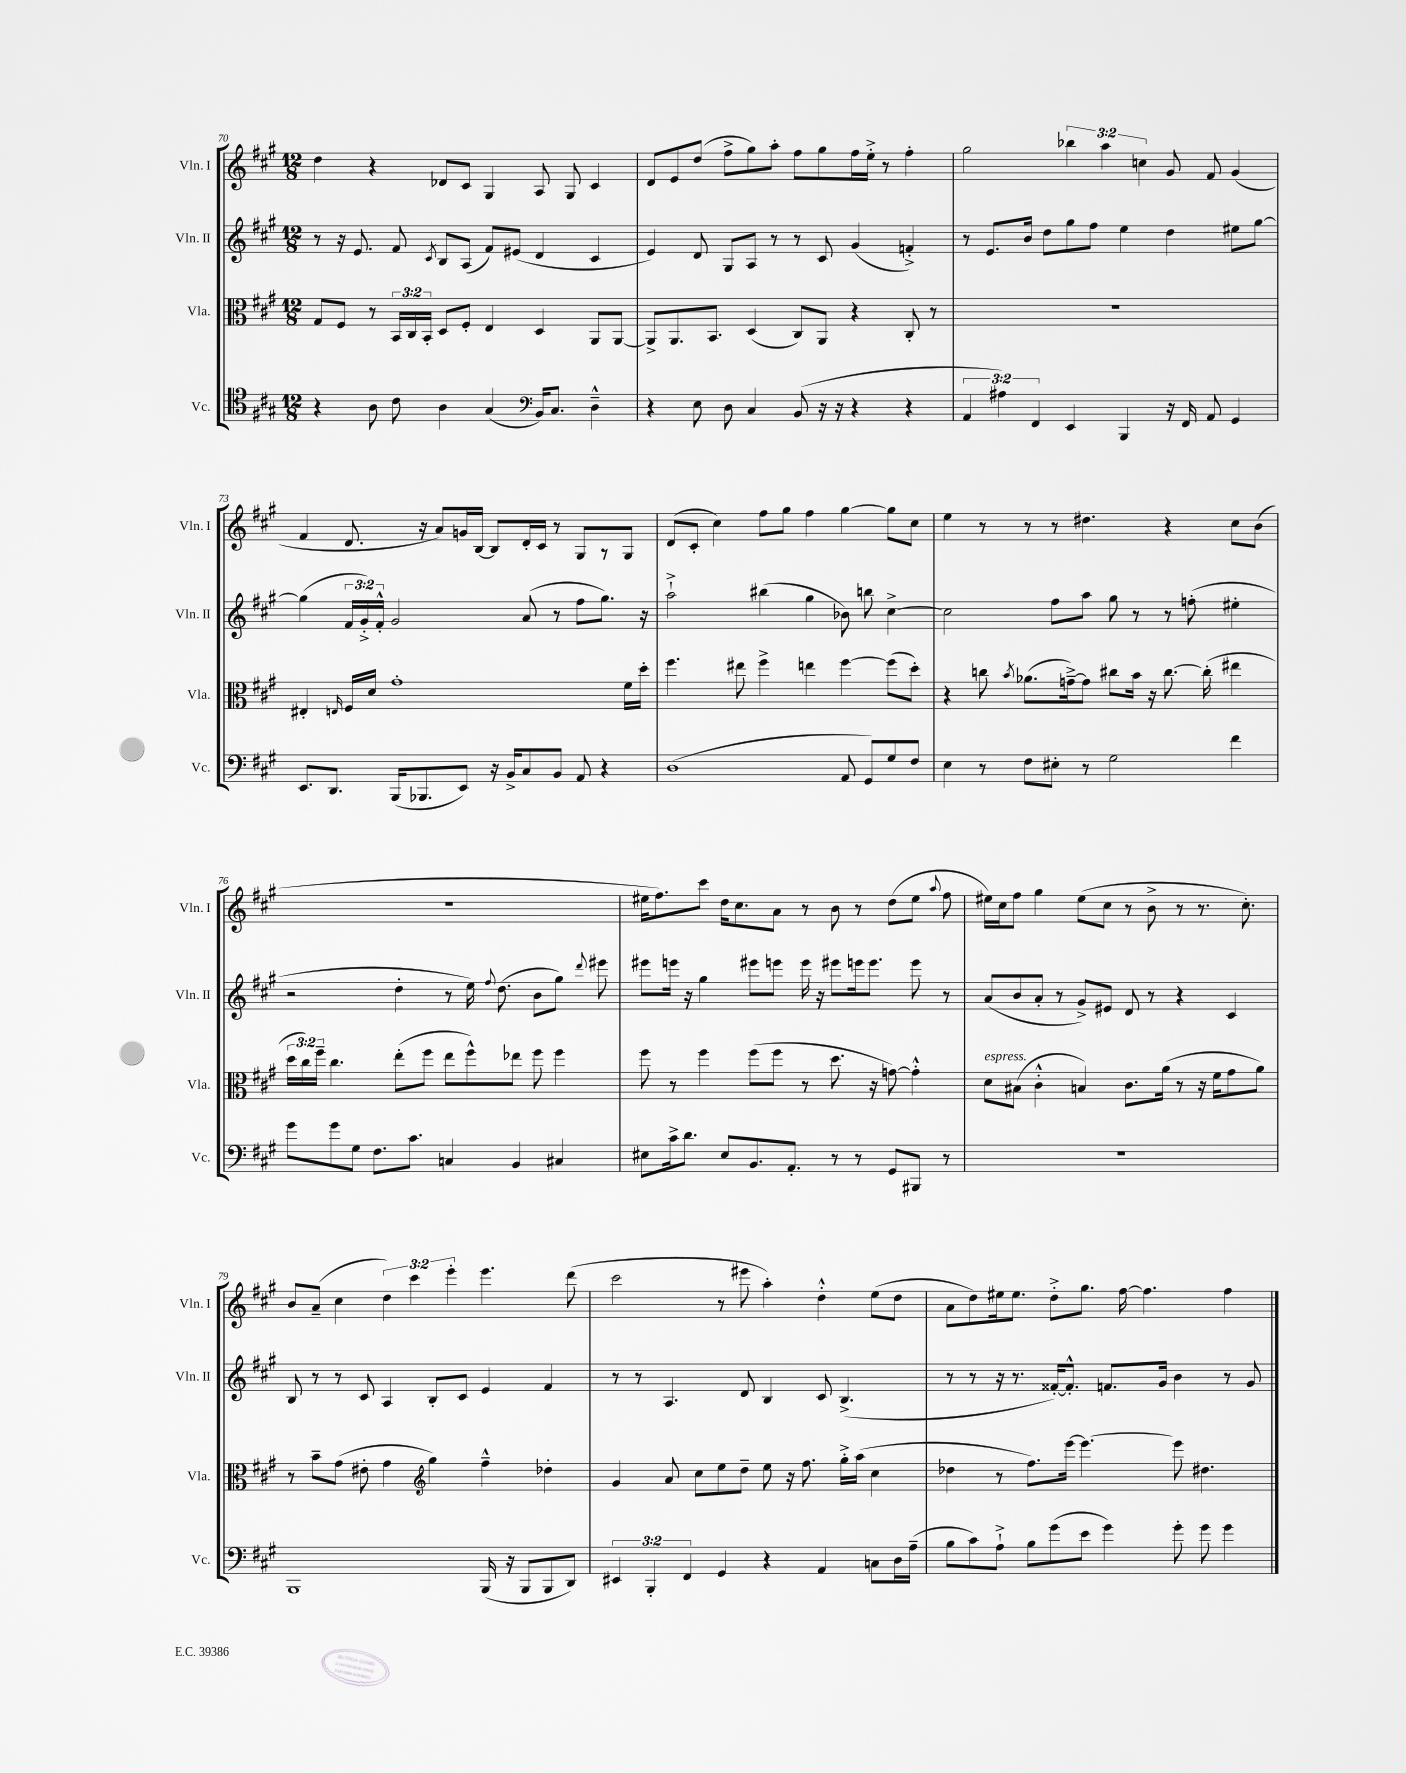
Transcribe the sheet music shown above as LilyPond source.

<<
\new StaffGroup <<
\new Staff = "s0" \with { instrumentName = "Vln. I" shortInstrumentName = "Vln. I" } {
    \clef treble \key a \major \numericTimeSignature \time 12/8 \override Staff.TupletNumber.text = #tuplet-number::calc-fraction-text
    \autoBeamOff d''4 r4 des'8[ cis'8] gis4 a8 gis8 cis'4 |
    d'8[ e'8 d''8]( fis''8[-> gis''8) a''8]-. fis''8[ gis''8 fis''16 e''16]-.-> r8 fis''4-. |
    gis''2 \tuplet 3/2 { bes''4 a''4 c''4 } gis'8 fis'8 gis'4( |
    fis'4 d'8. r16 a'8[) g'16 b16]~ b8[ d'16-. cis'16] r8 gis8[ r8 gis8] |
    d'8[( cis'8]-. cis''4) fis''8[ gis''8] fis''4 gis''4~ gis''8[ cis''8] |
    e''4 r8 r8 r8 dis''4. r4 cis''8[ b'8]( |
    R1. |
    eis''16[ fis''8.) cis'''8] d''16[ cis''8. a'8] r8 b'8 r8 d''8[( eis''8] \appoggiatura { a''8 } fis''8 |
    eis''16[) cis''16 fis''8] gis''4 eis''8[( cis''8] r8 b'8-> r8 r8. cis''8.-.) |
    b'8[ a'8]--( cis''4 \tuplet 3/2 { d''4) cis'''4 e'''4-. } e'''4. d'''8( |
    cis'''2 r8 eis'''8 a''4-.) d''4-.-^ e''8[( d''8] |
    a'8[ d''8) eis''16 eis''8.] d''8[-.-> gis''8.] fis''16~ fis''4. fis''4 \bar "|." |
}
\new Staff = "s1" \with { instrumentName = "Vln. II" shortInstrumentName = "Vln. II" } {
    \clef treble \key a \major \numericTimeSignature \time 12/8 \override Staff.TupletNumber.text = #tuplet-number::calc-fraction-text
    \autoBeamOff r8 r16 e'8. fis'8 \acciaccatura { cis'8 } b8[ a8]( fis'8[) eis'8]( d'4 cis'4 |
    e'4) d'8 gis8[ a8] r8 r8 cis'8 gis'4( f'4-.->) |
    r8 e'8.[ b'16] d''8[ gis''8 fis''8] e''4 d''4 eis''8[ gis''8]~ |
    gis''4( \tuplet 3/2 { fis'16[ gis'16-.->) fis'16]-.-^ } gis'2 a'8( r8 fis''8[ gis''8.]) r16 |
    a''2-!-> bis''4( gis''4 bes'8) b''8 cis''4~-> |
    cis''2 fis''8[ a''8] gis''8 r8 r8 f''8-.( eis''4-. |
    r2 d''4-. r8 e''16) \appoggiatura { fis''8 } d''8.( b'8[ gis''8]) \appoggiatura { d'''8 } eis'''8 |
    eis'''8[ e'''16] r16 gis''4 eis'''8[ e'''8] e'''16 r16 eis'''8[ e'''16 e'''8.] e'''8 r8 |
    a'8[( b'8 a'8]-. r8 gis'8[->) eis'8] d'8 r8 r4 cis'4 |
    b8 r8 r8 cis'8 a4 b8[-. cis'8] e'4 fis'4 |
    r8 r8 a4. d'8 b4 cis'8 b4.->( |
    r8 r8 r16 r8. fisis'16[~-.) fisis'8.]-.-^ f'8.[ gis'16] b'4 r8 gis'8 \bar "|." |
}
\new Staff = "s2" \with { instrumentName = "Vla." shortInstrumentName = "Vla." } {
    \clef alto \key a \major \numericTimeSignature \time 12/8 \override Staff.TupletNumber.text = #tuplet-number::calc-fraction-text
    \autoBeamOff gis8[ fis8] r8 \tuplet 3/2 { b,16[ cis16 b,16]-. } d8[ fis8]-. e4 d4 a,8[ a,8]~ |
    a,8[-> a,8. b,8.] d4( cis8[) a,8] r4 cis8-. r8 |
    R1. |
    eis4-. \grace { e16 } fis16[ d'16] gis'1-. fis'16[ d''16]-. |
    fis''4. eis''8 fis''4-> e''4 fis''4~ fis''8[( d''8]-.) |
    r4 c''8 \acciaccatura { b'8 } aes'8.[( g'16~--->) g'8] cis''8[ b'16] r16 cis''8.~ cis''16-.( eis''4 |
    \tuplet 3/2 { d''16[ cis''16) fis''16]-- } cis''4. e''8[-.( fis''8] e''8[ fis''8-^) ees''8] fis''8 fis''4 |
    fis''8 r8 fis''4 fis''8[( fis''8] r8 d''8. r16 g'8~) g'4-.-^ |
    d'8[^\markup { \italic "espress." } bis8]( cis'4-.-^ b4) cis'8.[ a'16]( r8 r16 fis'16[ gis'8 a'8]) |
    r8 b'8[-- gis'8]( eis'8-. gis'4 \clef treble gis''4) fis''4---^ des''4-. |
    gis'4 a'8 cis''8[ e''8 d''8]-- e''8 r16 fis''8. gis''16[-.-> a''16]( cis''4 |
    des''4 r8 fis''8.[) e'''16]~ e'''4.~ e'''8 dis''4. \bar "|." |
}
\new Staff = "s3" \with { instrumentName = "Vc." shortInstrumentName = "Vc." } {
    \clef tenor \key a \major \numericTimeSignature \time 12/8 \override Staff.TupletNumber.text = #tuplet-number::calc-fraction-text
    \autoBeamOff r4 a8 cis'8 a4 gis4( \clef bass b,16[) cis8.] d4---^ |
    r4 e8 d8 cis4 b,8( r16 r16 r4 r4 |
    \tuplet 3/2 { a,4 ais4) fis,4 } e,4 b,,4 r16 fis,16 a,8 gis,4 |
    e,8.[ d,8.] b,,16[( bes,,8. e,8]) r16 b,16[-> cis8 b,8] a,8 r4 |
    d1( a,8 gis,8[) gis8 fis8] |
    e4 r8 fis8[ eis8]-. r8 gis2 fis'4 |
    gis'8[ gis'8 gis8] fis8.[ cis'8.] c4 b,4 cis4 |
    eis8[ cis'16-> d'8.] eis8[ b,8. a,8.]-. r8 r8 gis,8[ bis,,8] r8 |
    R1. |
    b,,1 b,,16( r16 b,,8[ b,,8 d,8]) |
    \tuplet 3/2 { eis,4 b,,4-. fis,4 } gis,4 r4 a,4 c8[ d16 a16]--( |
    b8[ cis'8) a8]-!-> b8[ gis'8( e'8] gis'4) gis'8-. gis'8 gis'4 \bar "|." |
}
>>
>>
\layout { \context { \Score currentBarNumber = #70 } }
